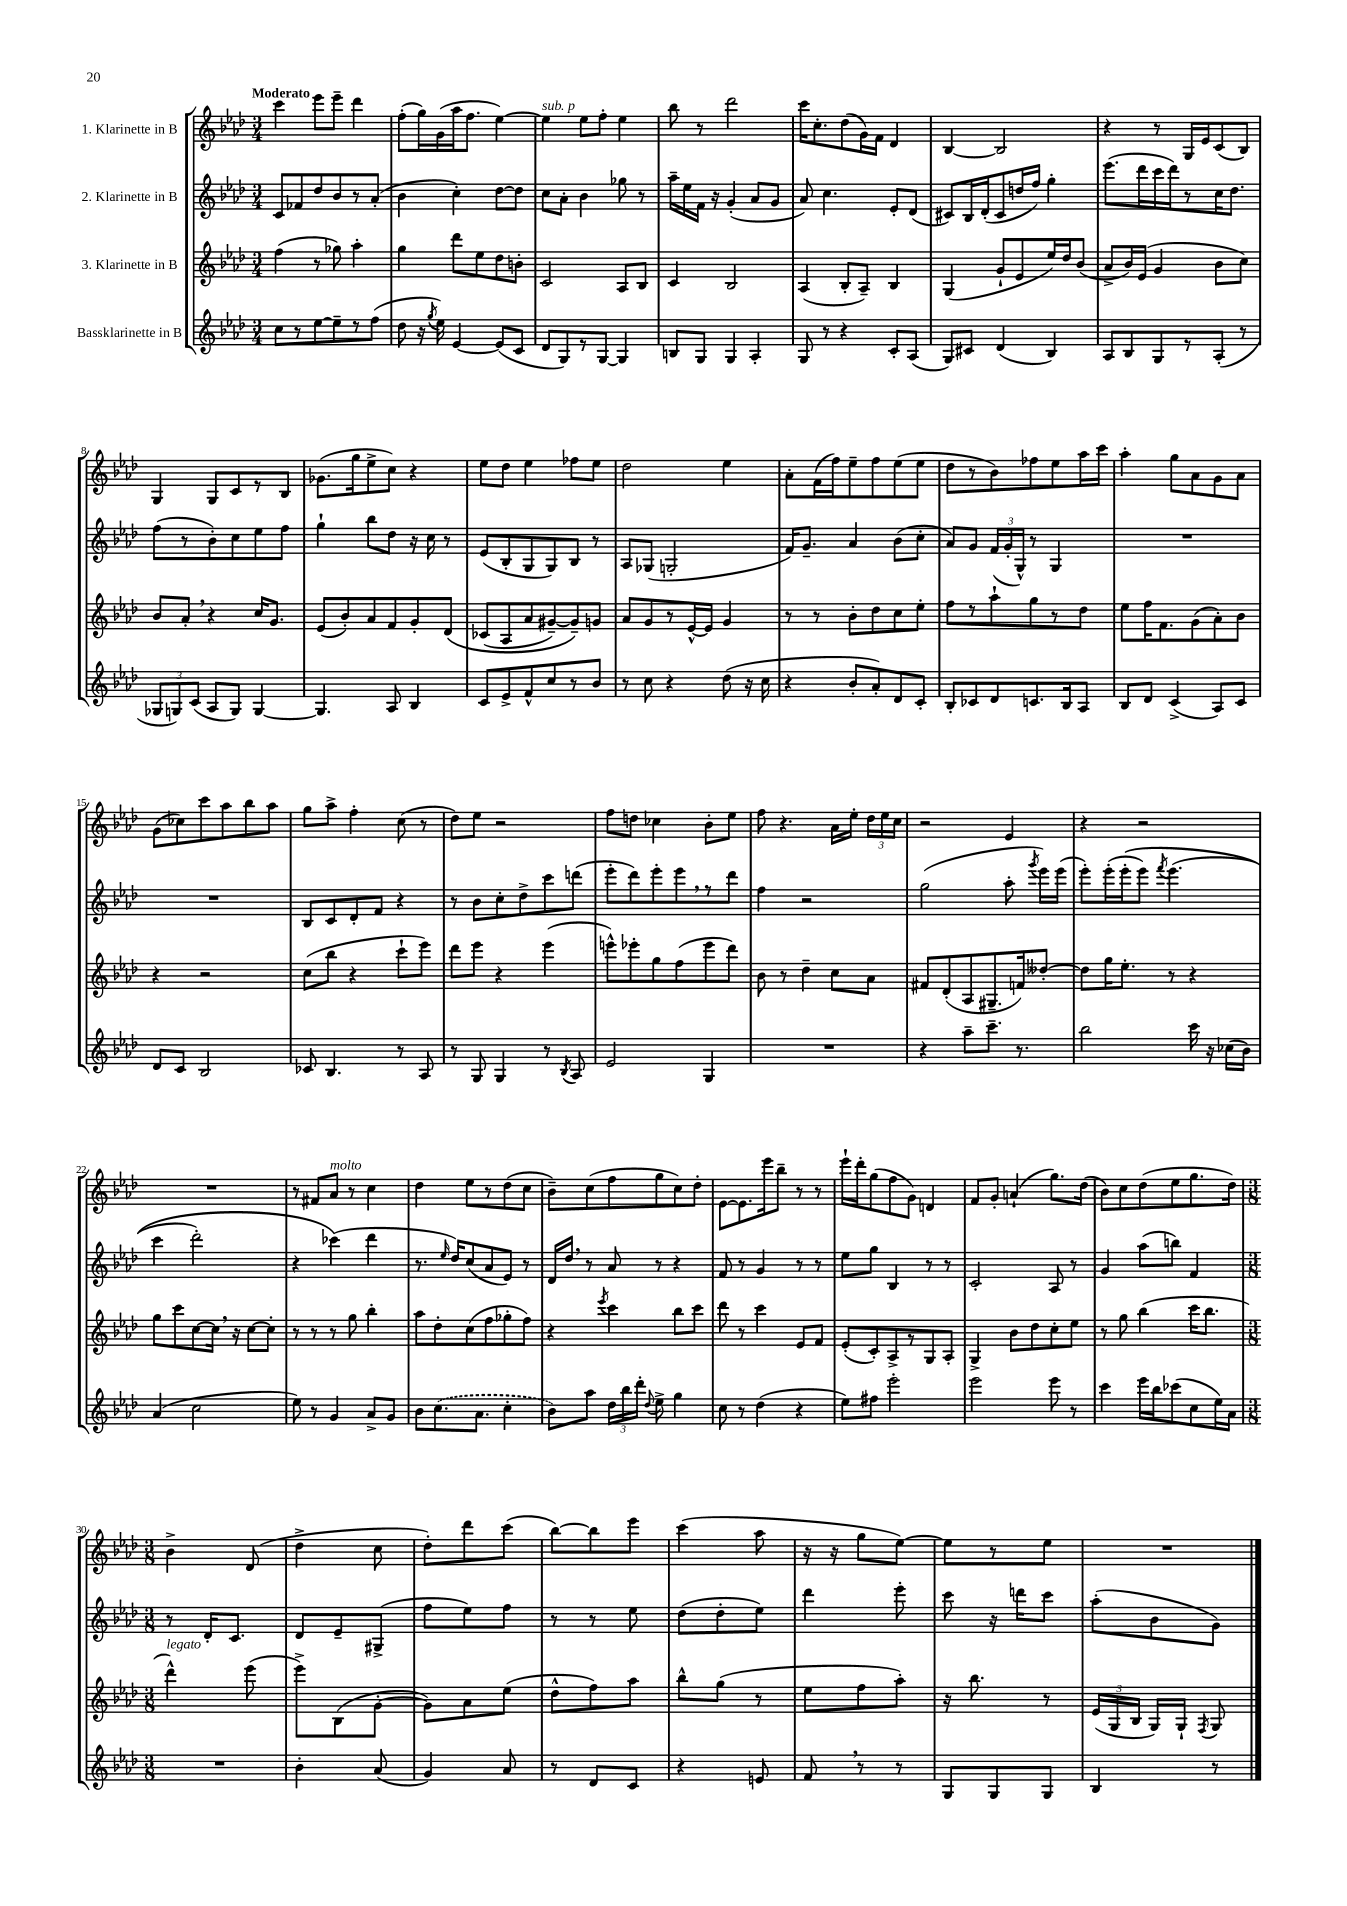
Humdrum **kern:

**kern	**kern	**kern	**kern
*staff4	*staff3	*staff2	*staff1
*clefG2	*clefG2	*clefG2	*clefG2
*k[b-e-a-d-]	*k[b-e-a-d-]	*k[b-e-a-d-]	*k[b-e-a-d-]
*M3/4	*M3/4	*M3/4	*M3/4
8cc	(4ff	8c	4ccc
8r	.	8f-	.
[8ee-	8r	8dd-	8eee-
8ee-~]	8gg-)	8b-	8eee-~
8r	4aa-'	8r	4ddd-
(8ff	.	(8a-'	.
=	=	=	=
8dd-	4gg	4b-	(8ff'
16r	.	.	16gg)
8qgg	.	.	.
16ee-)	.	.	(16g
[4e-	8ddd-	4cc')	16aa-
.	.	.	8.ff
.	8ee-	.	.
(8e-]	8dd-	[8dd-	[4ee-)
8c	8b'	8dd-]	.
=	=	=	=
8d-	2c	8cc	4ee-]
8G)	.	8a-'	.
8r	.	4b-	8ee-
[8G	.	.	8ff'
4G]	8A-	8gg-	4ee-
.	8B-	8r	.
=	=	=	=
8B	4c	16aa-~	8bb-
.	.	16ee-	.
8G	.	16f	8r
.	.	16r	.
4G	2B-	(4g'	2ddd-
4A-'	.	8a-	.
.	.	8g	.
=	=	=	=
8G	(4A-	8a-)	16ccc
.	.	.	8.cc'
8r	.	4.cc	.
4r	8B-'	.	(8dd-
.	8A-~)	.	16g)
.	.	.	16f
8c'	4B-	8e-'	4d-
(8A-	.	(8d-	.
=	=	=	=
8G)	(4G	8c#)	[4B-
8c#	.	16B-	.
.	.	(16d-'	.
(4d-	8g`	8c#	2B-]
.	8e-	16dd	.
.	.	16ff)	.
4B-)	16ee-)	4gg'	.
.	16dd-	.	.
.	(8b-	.	.
=	=	=	=
8A-	8a-^	(8.eee-	4r
8B-	16b-)	.	.
.	(16e-	16ddd-	.
8G	4g	16ccc	8r
.	.	16ddd-)	.
8r	.	8r	16G
.	.	.	16e-
(8A-'	8b-	16cc	(8c
.	.	8.dd-	.
8r	8cc)	.	8B-)
=	=	=	=
12G-	8b-	(8ff	4G
12G)	.	.	.
.	8a-'	8r	.
(12c	.	.	.
8A-	4r	8b-')	8G
8G)	.	8cc	8c
[4G	16cc	8ee-	8r
.	8.g	.	.
.	.	8ff	8B-
=	=	=	=
4.G]	(8e-	4gg`	(8.g-
.	8b-')	.	.
.	.	.	16gg
.	8a-	8bb-	8ee-^
8A-	8f	8dd-	8cc)
4B-	8g'	16r	4r
.	.	16cc	.
.	&(8d-	8r	.
=	=	=	=
8c	(8c-	(8e-	8ee-
8e-^	8A-	8B-'	8dd-
8f^^	8a-	8G	4ee-
8cc	[8g#~)	8G)	.
8r	8g#~]&)	8B-	8ff-
8b-	8g	8r	8ee-
=	=	=	=
8r	8a-	8A-	2dd-
8cc	8g	(8G-	.
4r	8r	2G'	.
.	[16e-^^	.	.
.	16e-]	.	.
(8dd-	4g	.	4ee-
16r	.	.	.
16cc	.	.	.
=	=	=	=
4r	8r	16f)	8a-'
.	.	8.g~	.
.	8r	.	(16f
.	.	.	16ff)
8b-'	8b-'	4a-	8ee-~
8a-')	8dd-	.	8ff
8d-	8cc	(8b-	(8ee-
8c'	8ee-'	8cc'	8ee-
=	=	=	=
8B-'	8ff	8a-)	8dd-
8c-	8r	8g	8r
8d-	8aa-`	(24f	8b-)
.	.	24g'	.
.	.	24G^^)	.
8.c	8gg	8r	8ff-
.	8r	4G	8ee-
16B-	.	.	.
8A-	8dd-	.	16aa-
.	.	.	16ccc
=	=	=	=
8B-	8ee-	2.r	4aa-'
8d-	16ff	.	.
.	8.f	.	.
(4c^	.	.	8gg
.	(8g	.	8a-
8A-)	8a-')	.	8g
8c	8b-	.	8a-
=	=	=	=
8d-	4r	2.r	(8g
8c	.	.	8cc-)
2B-	2r	.	8ccc
.	.	.	8aa-
.	.	.	8bb-
.	.	.	8aa-
=	=	=	=
8c-	(8cc	8B-	8gg
4.B-	8bb-	8c	8aa-^
.	4r	8d-'	4ff'
.	.	8f	.
8r	8ccc`	4r	(8cc
8A-	8eee-)	.	8r
=	=	=	=
8r	8ddd-	8r	8dd-)
8G	8eee-	8b-	8ee-
4G	4r	8cc'	2r
.	.	8dd-^	.
8r	(4eee-	8ccc	.
8qB-	.	.	.
8A-	.	(8ddd	.
=	=	=	=
2e-	8eee^^)	8eee-'	8ff
.	8eee-'	8ddd-)	8dd
.	8gg	8eee-'	4cc-
.	(8ff	8eee-	.
4G	8eee-	8r	8b-'
.	8ddd-)	8ddd-	8ee-
=	=	=	=
2.r	8b-	4ff	8ff
.	8r	.	4.r
.	4dd-~	2r	.
.	8cc	.	16a-
.	.	.	16ee-'
.	8a-	.	24dd-
.	.	.	24ee-
.	.	.	24cc
=	=	=	=
4r	8f#	(2gg	2r
.	(8d-'	.	.
8aa-~	8A-	.	.
8.ccc~	8.G#~	.	.
.	.	8aa-'	4e-
8.r	16f)	.	.
.	.	8qggg	.
.	[8dd--'	16eee-)	.
.	.	(16eee-	.
=	=	=	=
2bb-	8dd--]	8eee-')	4r
.	16gg	(16eee-'	.
.	8.ee-'	&(16eee-'	.
.	.	8eee-)	2r
.	.	8qfff	.
.	8r	(4.eee-	.
16ccc	4r	.	.
16r	.	.	.
(16cc-	.	.	.
16b-)	.	.	.
=	=	=	=
(4a-	8gg	4ccc	2.r
.	8ccc	.	.
2cc	[8cc	2ddd-')	.
.	16cc]	.	.
.	16r	.	.
.	[8cc	.	.
.	8cc']	.	.
=	=	=	=
8ee-)	8r	4r	8r
8r	8r	.	8f#
4g	8r	(4ccc-&)	8a-
.	8gg	.	8r
8a-^	4bb-'	4ddd-	4cc
8g	.	.	.
=	=	=	=
8b-	8aa-	8.r	4dd-
(8.cc	8dd-'	.	.
.	.	16qqee-	.
.	.	16dd-)	.
.	(8cc	(8cc	8ee-
8.a-	.	.	.
.	8ff	8a-	8r
4cc'	8gg-'	8e-)	(8dd-
.	8ff)	8r	8cc
=	=	=	=
8b-)	4r	16d-	8b-~)
.	.	16dd-	.
8aa-	.	8r	(8cc
.	8qeee-	.	.
24dd-	4ccc	8a-	8ff
24bb-	.	.	.
24ddd-'	.	.	.
8qqdd-	.	.	.
8ee-^	.	8r	8gg
4gg	8bb-	4r	8cc)
.	8ccc	.	8dd-'
=	=	=	=
8cc	8ddd-	8f	[8e-
8r	8r	8r	8.e-]
(4dd-	4ccc	4g	.
.	.	.	16eee-
.	.	.	8bb-~
4r	8e-	8r	8r
.	8f	8r	8r
=	=	=	=
8ee-)	(8e-'	8ee-	16eee-`
.	.	.	16ddd-'
8ff#	8c')	8gg	(8gg
2eee-'	8A-^	4B-	8ff
.	8r	.	8g)
.	8G	8r	4d
.	8A-'	8r	.
=	=	=	=
2eee-	4G^	2c'	8f
.	.	.	8g'
.	8b-	.	(4a`
.	8dd-	.	.
8eee-	8cc'	8A-	8.gg)
8r	8ee-	8r	.
.	.	.	(16dd-
=	=	=	=
4ccc	8r	4g	8b-)
.	8gg	.	8cc
16eee-	(4bb-	(8aa-	(8dd-
16bb-	.	.	.
(8ccc-	.	8bb)	8ee-
8cc	16ccc	4f	8.gg
.	8.bb-	.	.
16ee-)	.	.	.
16a-	.	.	16dd-)
=	=	=	=
*M3/8	*M3/8	*M3/8	*M3/8
4.r	4ddd-^^)	8r	4b-^
.	.	16d-'	.
.	.	8.c	.
.	(8eee-	.	(8d-
=	=	=	=
4b-'	8eee-^)	8d-	4dd-^
.	(8B-	8e-~	.
(8a-	[8g'	(8G#^	8cc
=	=	=	=
4g)	8g])	8ff	8dd-')
.	8a-	8ee-)	8ddd-
8a-	(8ee-	8ff	(8ccc
=	=	=	=
8r	8dd-^^	8r	[8bb-)
8d-	8ff)	8r	8bb-]
8c	8aa-	8ee-	8eee-
=	=	=	=
4r	8bb-^^	(8dd-	(4ccc
.	(8gg	8dd-'	.
8e	8r	8ee-)	8aa-
=	=	=	=
8f	8ee-	4ddd-	16r
.	.	.	16r
8r	8ff	.	8gg
8r	8aa-')	8eee-'	[8ee-)
=	=	=	=
8G	16r	8ccc	8ee-]
.	8.bb-	.	.
8G	.	16r	8r
.	.	16ddd	.
8G	8r	8ccc	8ee-
=	=	=	=
4B-	(24e-	(8aa-'	4.r
.	24G	.	.
.	24B-	.	.
.	16G)	8b-	.
.	16G`	.	.
.	8qF	.	.
8r	8G	8g)	.
==	==	==	==
*-	*-	*-	*-
